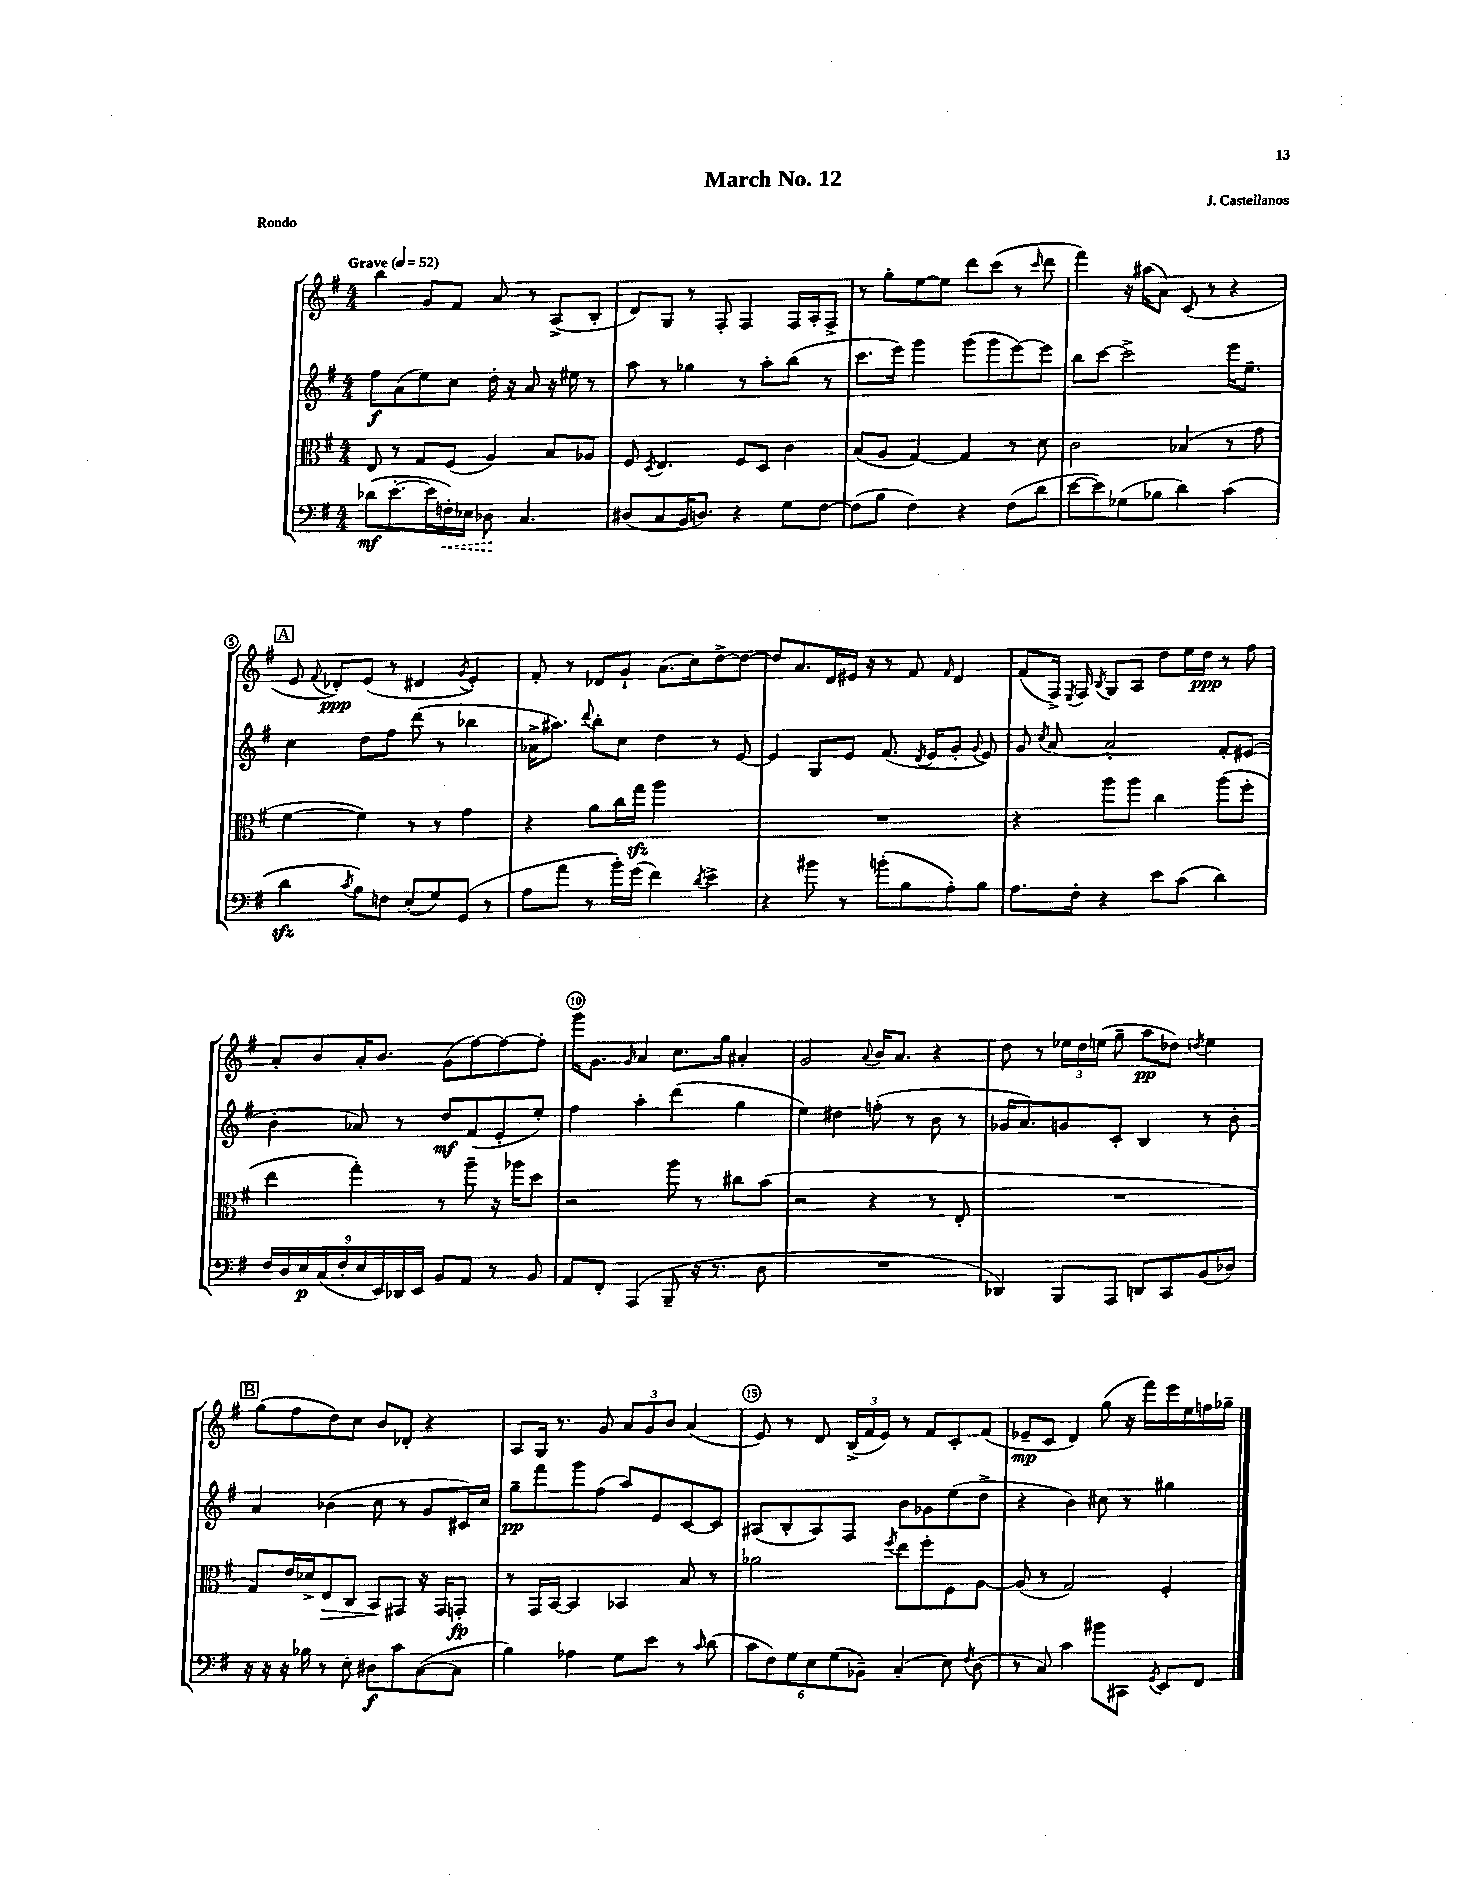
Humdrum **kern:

**kern	**dynam	**kern	**dynam	**kern	**dynam	**kern	**dynam
*part4	*part4	*part3	*part3	*part2	*part2	*part1	*part1
*staff4	*staff4	*staff3	*staff3	*staff2	*staff2	*staff1	*staff1
*clefF4	*	*clefC3	*	*clefG2	*	*clefG2	*
*k[f#]	*	*k[f#]	*	*k[f#]	*	*k[f#]	*
*M4/4	*	*M4/4	*	*M4/4	*	*M4/4	*
*MM52	*	*MM52	*	*MM52	*	*MM52	*
=1	=1	=1	=1	=1	=1	=1	=1
!	!	!	!	!	!	!LO:TX:a:B:t=Grave	!
(8d-X\L	mf	8E/	.	8ff#\L	f	4bb\	.
[8.e'\	.	8r	.	(8a\	.	.	.
.	.	8G/L	.	8ee\)	.	8g/L	.
16e\L]	.	.	.	.	.	.	.
!	!LO:HP:b	!	!	!	!	!	!
16Fn'\)	<	(8F#/J	.	8cc\J	.	8f#/J	.
16E-X\JJ	.	.	.	.	.	.	.
8D-X\	.	4A/)	.	16dd'\	.	8a/	.
.	.	.	.	16r	.	.	.
4.C/	[	.	.	8a/	.	8r	.
.	.	8B/L	.	16r	.	(8A^/L	.
.	.	.	.	16ee#X\	.	.	.
.	.	8A-X/J	.	8r	.	8B'/J	.
=2	=2	=2	=2	=2	=2	=2	=2
(8D#X/L	.	8F#/	.	8aa\	.	8d/L)	.
.	.	8qD/	.	.	.	.	.
8C/	.	4.E/	.	8r	.	8G/J	.
16BB/K	.	.	.	4gg-X\	.	8r	.
8.Dn/J)	.	.	.	.	.	.	.
.	.	.	.	.	.	8F#'/	.
4r	.	8F#/L	.	8r	.	4F#/	.
.	.	8D/J	.	8aa'\L	.	.	.
8G\L	.	4c\	.	(8bb\J	.	16F#/LL	.
.	.	.	.	.	.	16A'/J	.
[8F#\J	.	.	.	8r	.	8F#^/J	.
=3	=3	=3	=3	=3	=3	=3	=3
(8F#\L]	.	(8B/L	.	8.ccc\L	.	8r	.
8B\J	.	8A/J	.	.	.	8gg'\L	.
.	.	.	.	16eee\Jk)	.	.	.
4F#\)	.	[4G/)	.	4ggg\	.	[8ee\	.
.	.	.	.	.	.	8ee\J]	.
4r	.	4G/]	.	(8ggg\L	.	8ddd\L	.
.	.	.	.	8ggg\	.	(8ccc\J	.
(8F#\L	.	8r	.	[8eee\)	.	8r	.
.	.	.	.	.	.	16qqccc/	.
8d\J	.	8d\	.	8eee\J]	.	8ddd\	.
=4	=4	=4	=4	=4	=4	=4	=4
[8e\L	.	2c\	.	8bb\L	.	4fff#\)	.
8e\])	.	.	.	[8ccc\J	.	.	.
(8G-X\	.	.	.	2ccc^\]	.	16r	.
.	.	.	.	.	.	(16aa#X\KL	.
8B-X\J	.	.	.	.	.	8a\J)	.
4d\)	.	(4B-X/	.	.	.	(8c/	.
.	.	.	.	.	.	8r	.
(4c\	.	8r	.	16eee\KL	.	4r	.
.	.	.	.	8.ee~\J	.	.	.
.	.	8g\	.	.	.	.	.
!!LO:LB:g=z
!!LO:REH:place=s1:t=A
=5	=5	=5	=5	=5	=5	=5	=5
4dzz\	.	[4f#\	.	4cc\	.	8e/	.
.	.	.	.	.	.	8qqf#/	.
.	.	.	.	.	.	8d-X'/L)	ppp
8qc/	.	.	.	.	.	.	.
8B\L)	.	4f#\])	.	8dd\L	.	(8e/J	.
8Fn\J	.	.	.	8ff#\J	.	8r	.
(8E'/L	.	8r	.	(8ddd\	.	4d#X/	.
8G/)	.	8r	.	8r	.	.	.
.	.	.	.	.	.	8qg/	.
(8GG/J	.	4g\	.	4bb-X\	.	4e'/)	.
8r	.	.	.	.	.	.	.
=6	=6	=6	=6	=6	=6	=6	=6
8A\L	.	4r	.	16a-X^\KL	.	8f#'/	.
.	.	.	.	8.aa#X\J)	.	.	.
8a\J	.	.	.	.	.	8r	.
.	.	.	.	8qqddd/	.	.	.
8r	.	8a\L	.	8bb'\L	.	8d-X/L	.
16b'\LL)	.	16cc\L	.	8cc\J	.	8g`/J	.
(16g\JJ	.	16ggzz\JJ	.	.	.	.	.
4f#\)	.	2aa\	.	4dd\	.	(8.a\L	.
.	.	.	.	.	.	16cc\k)	.
8qd/	.	.	.	.	.	.	.
4e^\	.	.	.	8r	.	[8dd^\	.
.	.	.	.	[8e/	.	8dd\J_	.
=7	=7	=7	=7	=7	=7	=7	=7
4r	.	1r	.	4e/]	.	8dd/L]	.
.	.	.	.	.	.	8.a/	.
8b#X\	.	.	.	8G/L	.	.	.
.	.	.	.	.	.	16d/L	.
8r	.	.	.	8e/J	.	16e#X/JJ	.
.	.	.	.	.	.	16r	.
(8bn'\L	.	.	.	(8.f#/	.	8r	.
8B\	.	.	.	.	.	8f#/	.
.	.	.	.	8qd/	.	.	.
.	.	.	.	16e/KL	.	.	.
.	.	.	.	.	.	16qqf#/	.
8A'\)	.	.	.	8g'/J	.	4d/	.
.	.	.	.	8qqg/	.	.	.
8B\J	.	.	.	8e/)	.	.	.
=8	=8	=8	=8	=8	=8	=8	=8
8.A\L	.	4r	.	8g/	.	(8f#/L	.
.	.	.	.	8qcc/	.	.	.
.	.	.	.	[8a/	.	16F#^/Jk)	.
.	.	.	.	.	.	8qE/	.
16F#'\Jk	.	.	.	.	.	16F#/	.
.	.	.	.	.	.	8qB/	.
4r	.	8aa\L	.	2a'/]	.	8G/L	.
.	.	8aa\J	.	.	.	8A/J	.
8e\L	.	4cc\	.	.	.	8dd\L	.
(8c\J	.	.	.	.	.	16ee\L	.
.	.	.	.	.	.	16dd\JJ	ppp
4d\)	.	(8aa\L	.	8f#'/L	.	8r	.
.	.	8ff#'\J	.	(8e#X/J	.	8ff#\	.
!!LO:LB:g=z
=9	=9	=9	=9	=9	=9	=9	=9
18F#/LL	.	4ee\	.	4b'\	.	8a'/L	.
18D/	.	.	.	.	.	.	.
18E/	p	.	.	.	.	.	.
.	.	.	.	.	.	8b/	.
(18C/	.	.	.	.	.	.	.
18F#'/	.	.	.	.	.	.	.
.	.	4gg'\)	.	8a-X/)	.	16a'/K	.
18E/	.	.	.	.	.	.	.
.	.	.	.	.	.	8.b/J	.
18EE/)	.	.	.	.	.	.	.
.	.	.	.	8r	.	.	.
18DD-X/	.	.	.	.	.	.	.
18EE/JJ	.	.	.	.	.	.	.
8BB/L	.	8r	.	8dd/L	mf	(8g\L	.
8AA/J	.	8aa~\	.	(8f#/	.	[8ff#\)	.
8r	.	16r	.	8e'/	.	8ff#\_	.
.	.	16aa-X\KL	.	.	.	.	.
8BB/	.	8dd\J	.	8ee'/J)	.	8ff#'\J]	.
=10	=10	=10	=10	=10	=10	=10	=10
8AA/L	.	2r	.	4ff#\	.	16ggg\KL	.
.	.	.	.	.	.	8.g\J	.
8FF#'/J	.	.	.	.	.	.	.
.	.	.	.	.	.	16qqg/	.
(4AAA/	.	.	.	4aa'\	.	4a/	.
8BBB~/	.	8aa\	.	(4ddd\	.	8.cc\L	.
16r	.	8r	.	.	.	.	.
8.r	.	.	.	.	.	16gg\Jk	.
.	.	8cc#X\L	.	4gg\	.	4a#X'/	.
8D\	.	(8b\J	.	.	.	.	.
=11	=11	=11	=11	=11	=11	=11	=11
1r	.	2r	.	4ee\)	.	2g/	.
.	.	.	.	4dd#X\	.	.	.
.	.	.	.	.	.	8qqa/	.
.	.	4r	.	(8ffn'\	.	16b/KL	.
.	.	.	.	.	.	8.a/J	.
.	.	.	.	8r	.	.	.
.	.	8r	.	8b\	.	4r	.
.	.	8E'/	.	8r	.	.	.
=12	=12	=12	=12	=12	=12	=12	=12
4DD-X/)	.	1r	.	16g-X/KL	.	8dd\	.
.	.	.	.	8.a/)	.	.	.
.	.	.	.	.	.	8r	.
8BBB/L	.	.	.	8gn/	.	24ee-X\LL	.
.	.	.	.	.	.	24dd\	.
.	.	.	.	.	.	(24een\JJ	.
8AAA/J	.	.	.	8c'/J	.	8gg~\	.
8DDn/L	.	.	.	4B/	.	8aa\L	pp
8CC/	.	.	.	.	.	8dd-X\J)	.
.	.	.	.	.	.	8qddn/	.
(8BB/	.	.	.	8r	.	4ee\	.
8D-X/J)	.	.	.	8b'\	.	.	.
!!LO:LB:g=z
!!LO:REH:place=s1:t=B
=13	=13	=13	=13	=13	=13	=13	=13
16r	.	8G/L)	.	4a/	.	(8gg\L	.
16r	.	.	.	.	.	.	.
16r	.	16e/L	.	.	.	8ff#\	.
16B-X\	.	16d-X^/J	.	.	.	.	.
!	!	!	!LO:HP:b	!	!	!	!
8r	.	8E/	>	(4b-X\	.	8dd\)	.
8E'\	.	8C/J	.	.	.	8cc\J	.
8D#X\L	f	8BB/L	.	8cc\	.	8b/L	.
8c\	.	8GG#X/J	]	8r	.	8d-X'/J	.
([8C\	.	16r	.	8g/L	.	4r	.
.	.	16GG#/KL	.	.	.	.	.
8C\J]	.	8GGn'/J	fp	16c#X/L)	.	.	.
.	.	.	.	16cc/JJ	.	.	.
=14	=14	=14	=14	=14	=14	=14	=14
4B\)	.	8r	.	8gg~\L	pp	8A/L	.
.	.	16GG/LL	.	8fff#\	.	16G/Jk	.
.	.	[16BB/JJ	.	.	.	8.r	.
4A-X\	.	4BB/]	.	8ggg\	.	.	.
.	.	.	.	(8ff#\J	.	8g/	.
8G\L	.	4BB-X/	.	8aa/L)	.	12a/L	.
.	.	.	.	.	.	12g/	.
8e\J	.	.	.	8e/	.	.	.
.	.	.	.	.	.	12b/J	.
8r	.	8B/	.	[8c/	.	(4a/	.
16qqc/	.	.	.	.	.	.	.
(8d\	.	8r	.	8c/J]	.	.	.
=15	=15	=15	=15	=15	=15	=15	=15
12c\L	.	2a-X\	.	(8A#X/L	.	8e/)	.
12F#\)	.	.	.	.	.	.	.
.	.	.	.	8B'/	.	8r	.
12G\	.	.	.	.	.	.	.
12E\	.	.	.	8A#/)	.	8d/	.
(12G\	.	.	.	.	.	.	.
.	.	.	.	8F#/J	.	(24B^/LL	.
12BB-X~\J)	.	.	.	.	.	24f#/	.
.	.	.	.	.	.	24e/JJ)	.
.	.	8qff#/	.	.	.	.	.
(4C'/	.	8ee\L	.	8b\L	.	8r	.
.	.	8ff#'\	.	8g-X\	.	8f#/L	.
8E\)	.	8F#\	.	(8ee\	.	8c'/	.
8qF#/	.	.	.	.	.	.	.
(8D\	.	[8A\J	.	8dd^\J	.	(8f#/J	.
=16	=16	=16	=16	=16	=16	=16	=16
8r	.	(8A/]	.	4r	.	8e-X~/L	mp
8C/)	.	8r	.	.	.	8c/J	.
4c\	.	2G/)	.	4b\)	.	4d/)	.
8b#X\L	.	.	.	8cc#X\	.	(8gg\	.
8CC#X\J	.	.	.	8r	.	16r	.
.	.	.	.	.	.	16fff#\LL)	.
8qGG/	.	.	.	.	.	.	.
8EE/L	.	4F#'/	.	4gg#X\	.	16eee\	.
.	.	.	.	.	.	16ee\	.
8FF#/J	.	.	.	.	.	16ffn\	.
.	.	.	.	.	.	16gg-X~\JJ	.
==	==	==	==	==	==	==	==
*-	*-	*-	*-	*-	*-	*-	*-
